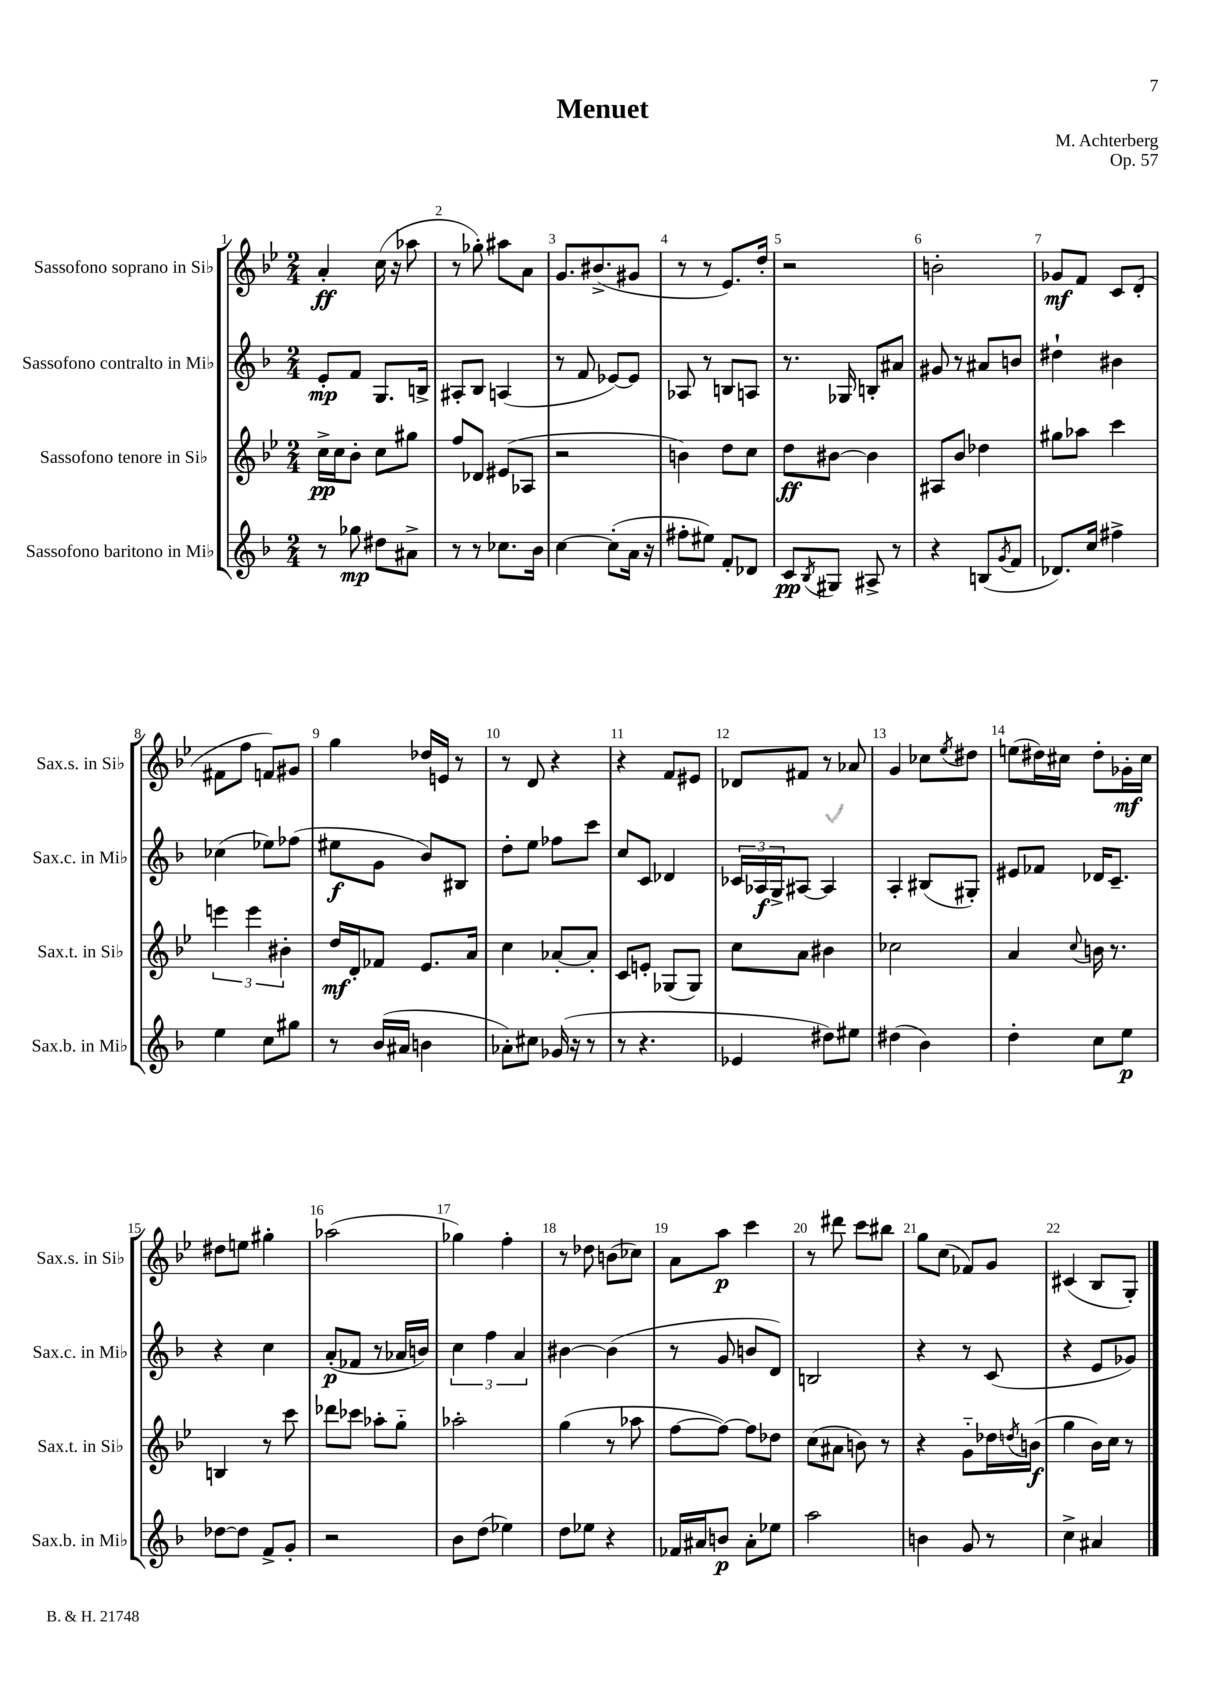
\header { title = "Menuet" composer = "M. Achterberg" opus = "Op. 57" }
<<
\new StaffGroup <<
\new Staff = "s0" \with { instrumentName = "Sassofono soprano in Sib" shortInstrumentName = "Sax.s. in Sib" } {
    \clef treble \key bes \major \numericTimeSignature \time 2/4
    a'4-.\ff c''16( r16 aes''8 |
    r8 ges''8-.) ais''8 a'8 |
    g'8. bis'8.->( gis'8 |
    r8 r8 ees'8.) d''16-. |
    r2 |
    b'2-. |
    ges'8\mf f'8 c'8 d'8-.( |
    fis'8 f''8 f'8) gis'8 |
    g''4 des''16 e'16 r8 |
    r8 d'8 r4 |
    r4 f'8 eis'8 |
    des'8 fis'8 r8 aes'8 |
    g'4 ces''8 \acciaccatura { ees''8 } dis''8 |
    e''8( dis''16) cis''16 dis''8-. ges'16-.\mf cis''16 |
    dis''8 e''8 gis''4-. |
    aes''2( |
    ges''4) f''4-. |
    r8 des''8 b'8( ces''8) |
    a'8 a''8\p c'''4 |
    r8 dis'''8 c'''8 bis''8 |
    g''8 c''8( fes'8) g'8 |
    cis'4( bes8 g8-.) \bar "|." |
}
\new Staff = "s1" \with { instrumentName = "Sassofono contralto in Mib" shortInstrumentName = "Sax.c. in Mib" } {
    \clef treble \key f \major \numericTimeSignature \time 2/4
    e'8-.\mp f'8 g8. b16-> |
    ais8-. bes8 a4( |
    r8 f'8 ees'8~) ees'8 |
    aes8 r8 b8 a8 |
    r8. ges16 b8-. ais'8 |
    gis'8 r8 ais'8 b'8 |
    dis''4-! bis'4 |
    ces''4( ees''8) fes''8( |
    eis''8\f g'8 bes'8) bis8 |
    d''8-. e''8 fes''8 c'''8 |
    c''8 c'8 des'4 |
    \tuplet 3/2 { ces'16 aes16\f g16-> } ais8~ ais4 |
    a4-. bis8( gis8-.) |
    eis'8 fes'8 des'16 c'8.-- |
    r4 c''4 |
    a'8-.\p( fes'8 r8 aes'16 b'16) |
    \tuplet 3/2 { c''4 f''4 a'4 } |
    bis'4~ bis'4( |
    r8 g'8 b'8 d'8) |
    b2 |
    r4 r8 c'8( |
    r4 e'8 ges'8) \bar "|." |
}
\new Staff = "s2" \with { instrumentName = "Sassofono tenore in Sib" shortInstrumentName = "Sax.t. in Sib" } {
    \clef treble \key bes \major \numericTimeSignature \time 2/4
    c''16->\pp c''16 bes'8-. c''8 gis''8 |
    f''8 des'8 eis'8( aes8 |
    r2 |
    b'4) d''8 c''8 |
    d''8\ff bis'8~ bis'4 |
    ais8 bes'8 des''4 |
    gis''8 aes''8 c'''4 |
    \tuplet 3/2 { e'''4 e'''4 bis'4-. } |
    d''16\mf d'16-. fes'8 ees'8. a'16 |
    c''4 aes'8~-. aes'8-. |
    c'8 e'8-. ges8( ges8) |
    c''8 a'8 bis'4 |
    ces''2 |
    a'4 \appoggiatura { c''8 } b'16 r8. |
    b4 r8 c'''8 |
    des'''8 ces'''8 aes''8-. g''8-_ |
    aes''2-. |
    g''4( r8 aes''8 |
    f''8~ f''8~) f''8 des''8 |
    c''8( ais'8 b'8) r8 |
    r4 g'8-_ des''16 \acciaccatura { d''8 } b'16\f( |
    g''4 bes'16) c''16 r8 \bar "|." |
}
\new Staff = "s3" \with { instrumentName = "Sassofono baritono in Mib" shortInstrumentName = "Sax.b. in Mib" } {
    \clef treble \key f \major \numericTimeSignature \time 2/4
    r8 ges''8\mp dis''8 ais'8-> |
    r8 r8 ces''8. bes'16 |
    c''4~ c''8-.( a'16 r16 |
    fis''8-. eis''8) f'8-. des'8 |
    c'8\pp \acciaccatura { bes8 } gis8 ais8-> r8 |
    r4 b8( \acciaccatura { g'8 } f'8 |
    des'8.) c''16 fis''4-> |
    e''4 c''8 gis''8 |
    r8 bes'16( ais'16 b'4 |
    aes'8-.) cis''8 ges'16( r16 r8 |
    r8 r4. |
    ees'4 dis''8) eis''8 |
    dis''4( bes'4) |
    d''4-. c''8 e''8\p |
    des''8~ des''8 f'8-> g'8-. |
    r2 |
    bes'8 d''8( ees''4) |
    d''8 ees''8 r4 |
    fes'16 ais'16 b'8\p ais'8-. ees''8 |
    a''2 |
    b'4 g'8 r8 |
    c''4-> ais'4 \bar "|." |
}
>>
>>
\layout { \context { \Score \override BarNumber.break-visibility = ##(#f #t #t) barNumberVisibility = #all-bar-numbers-visible } }
